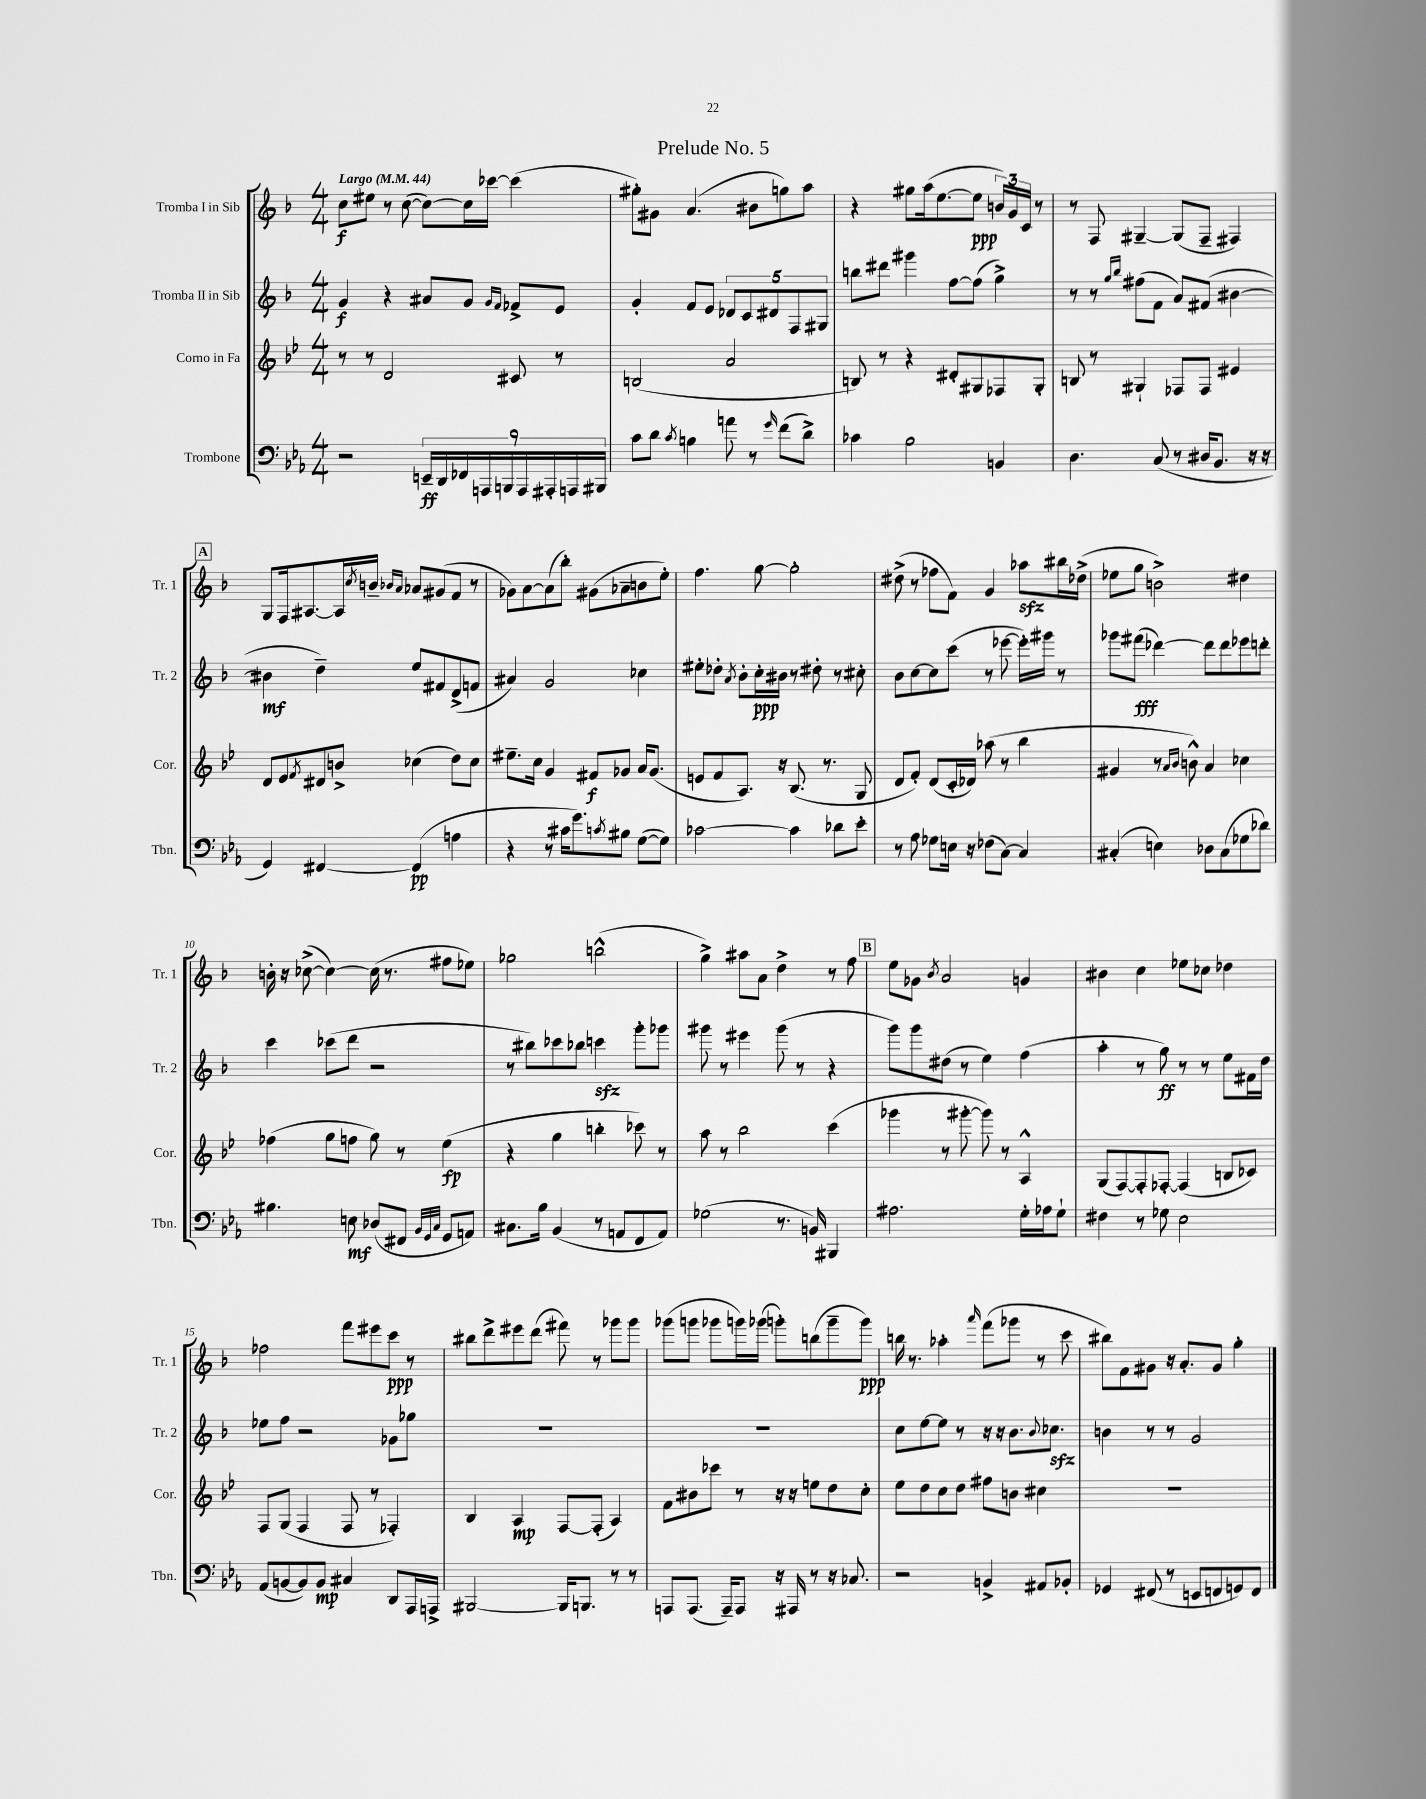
\header { title = "Prelude No. 5" }
<<
\new StaffGroup <<
\new Staff = "s0" \with { instrumentName = "Tromba I in Sib" shortInstrumentName = "Tr. 1" } {
    \clef treble \key f \major \numericTimeSignature \time 4/4 \tempo "Largo" 4 = 44
    c''8\f eis''8 r8 c''8~( c''8~) c''16 ces'''16~ ces'''4( |
    gis''8-.) gis'8 a'4.( bis'8 g''8) a''8 |
    r4 gis''8 a''16( e''8.~ e''8\ppp \tuplet 3/2 { b'16) g'16 c'16 } r8 |
    r8 f8 gis4~-- gis8( f8-- fis4) |
    \mark \markup { \box "A" } g8 f16 ais8.~ ais16 \acciaccatura { c''8 } b'16-- \grace { bes'16 a'16 } aes'8 gis'8( f'8 r8 |
    ges'8) a'8~ a'8( bes''8-.) gis'8( aes'8-- b'8 e''8-.) |
    f''4. g''8~ g''2-. |
    dis''8->( r8 fes''8 f'8) g'4 aes''8\sfz bis''16 des''16->( |
    ees''8 g''8 b'2->) dis''4 |
    b'16-. r16 ces''8~->( ces''4~) ces''16( r8. fis''8 ees''8) |
    ges''2 b''2-^( |
    g''4->) ais''8 a'8 d''4-> r8 f''8 |
    \mark \markup { \box "B" } e''8 ges'8 \acciaccatura { bes'8 } a'2 g'4 |
    bis'4 c''4 ees''8 ces''8 des''4 |
    fes''2 f'''8 eis'''8 c'''8\ppp r8 |
    bis''8 d'''8-> eis'''8 d'''8( fis'''8) r8 ges'''8 ges'''8 |
    ges'''8( g'''8 ges'''8 g'''16) ges'''16( g'''8-.) b''8( g'''8-- g'''8\ppp) |
    b''16 r8. aes''4-. \grace { a'''16 } f'''8( ges'''8 r8 c'''8 |
    bis''8) f'8 gis'8 r16 a'8.-. gis'8 g''4-. \bar "|." |
}
\new Staff = "s1" \with { instrumentName = "Tromba II in Sib" shortInstrumentName = "Tr. 2" } {
    \clef treble \key f \major \numericTimeSignature \time 4/4
    g'4\f r4 ais'8 g'8 \grace { g'16 f'16 } fes'8-> e'8 |
    g'4-. f'8 e'8 \tuplet 5/4 { des'8 c'8 dis'8 f8 gis8 } |
    b''8 dis'''8 gis'''4 f''8~ f''8( g''4->) |
    r8 r8 \grace { g''16 bes''16 } fis''8( f'8 a'8) fis'8( bis'4~ |
    \mark \markup { \box "A" } bis'4\mf d''4--) e''8 fis'8 d'8->( f'8 |
    ais'4) g'2 ces''4 |
    eis''8-. des''8-. \acciaccatura { a'8 } bes'8-. c''16-.\ppp bis'16 r8 dis''8-. r8 cis''8-. |
    bes'8 c''8~ c''8 c'''8( r8 ees'''8~ ees'''16-.) gis'''16 r8 |
    ges'''8 fis'''8\fff( des'''4~) des'''8 des'''8 ees'''8 d'''8-. |
    c'''4 ces'''8( d'''8 r2 |
    r8 bis''8) ces'''8 bes''8 c'''4\sfz g'''8-. ges'''8 |
    gis'''8 r8 eis'''4 gis'''8( r8 r4 |
    \mark \markup { \box "B" } g'''8) g'''8 dis''8( r8 e''4) f''4( |
    a''4-. r8 g''8\ff) r8 r8 e''8 fis'16 d''16 |
    ees''8 f''8 r2 ges'8 ges''8 |
    R1 |
    R1 |
    c''8 e''8~ e''8 r8 r16 r16 bes'8. \appoggiatura { bes'8 } ces''8.\sfz |
    b'4 r8 r8 g'2 \bar "|." |
}
\new Staff = "s2" \with { instrumentName = "Corno in Fa" shortInstrumentName = "Cor." } {
    \clef treble \key bes \major \numericTimeSignature \time 4/4
    r8 r8 d'2 cis'8 r8 |
    b2( a'2 |
    b8) r8 r4 dis'8-. gis8 fes8 gis8-. |
    b8 r8 gis4-! fes8 fes8 eis'4 |
    \mark \markup { \box "A" } d'8 ees'8 \acciaccatura { f'8 } dis'8 b'8-> ces''4( d''8) ces''8 |
    eis''8.-- c''16 g'4 fis'8\f ges'8 a'16 ges'8.( |
    e'8 f'8 a8.) r16 bes8.( r8. g8 |
    d'8 f'8-.) d'8( c'16-. des'16) aes''8( r8 bes''4 |
    gis'4 r8 \grace { a'16 bes'16 } b'8-^) a'4 ces''4 |
    fes''4( g''8 f''8 g''8) r8 ees''4\fp( |
    r4 g''4 b''4-. ces'''8) r8 |
    a''8 r8 bes''2 c'''4( |
    \mark \markup { \box "B" } ges'''4 r8 gis'''8~-. gis'''8) r8 a4-^ |
    g8( f8~) f8-. fes8~-. fes4( b8 ces'8) |
    f8 g8( f4 f8 r8 fes4-.) |
    bes4 a4\mp f8~ f8-.( a4) |
    f'8 bis'8 ces'''8 r8 r16 r16 e''8 d''8 c''8-. |
    ees''8 d''8 c''8 d''8 fis''8 b'8 cis''4 |
    R1 \bar "|." |
}
\new Staff = "s3" \with { instrumentName = "Trombone" shortInstrumentName = "Tbn." } {
    \clef bass \key ees \major \numericTimeSignature \time 4/4
    r2 \tuplet 9/8 { e,16--\ff d,16 fes,16 a,,16 b,,16 a,,16 ais,,16-. a,,16 bis,,16 } |
    c'8 d'8 \acciaccatura { c'8 } b4 a'8 r8 \grace { g'16 } f'8( d'8->) |
    ces'4 bes2 b,4 |
    d4. c8( r8 dis16 bes,8. r16 r16 |
    \mark \markup { \box "A" } g,4) fis,4~ fis,4\pp( a4 |
    r4 r8 cis'16 g'8.) \acciaccatura { c'8 } bis8 g8~( g8) |
    ces'2~ ces'4 des'8 ees'8-. |
    r8 aes8 ges8 e16 r16 fes8( c8~) c4 |
    cis4-.( e4) des8 cis8( ges8 des'8) |
    bis4. e8\mf des8( fis,8 \grace { bes,32 g,32 c32 } g,8 a,8) |
    cis8. bes16 bes,4( r8 a,8 f,8 a,8) |
    ges2( r8. b,16) bis,,4 |
    \mark \markup { \box "B" } ais2. g16-. aes16 g8-! |
    fis4 r8 ges8 ees2 |
    aes,8( b,8~ b,8) b,8\mp cis4 d,8 aes,,16 a,,16-> |
    bis,,2~ bis,,16 b,,8. r8 r8 |
    a,,8 a,,8.( a,,16--) a,,8 r16 ais,,16 r8 r16 ces8. |
    r2 b,4-> ais,8 bes,8-. |
    ges,4 fis,8( r8 e,8 f,8 g,8) f,8 \bar "|." |
}
>>
>>
